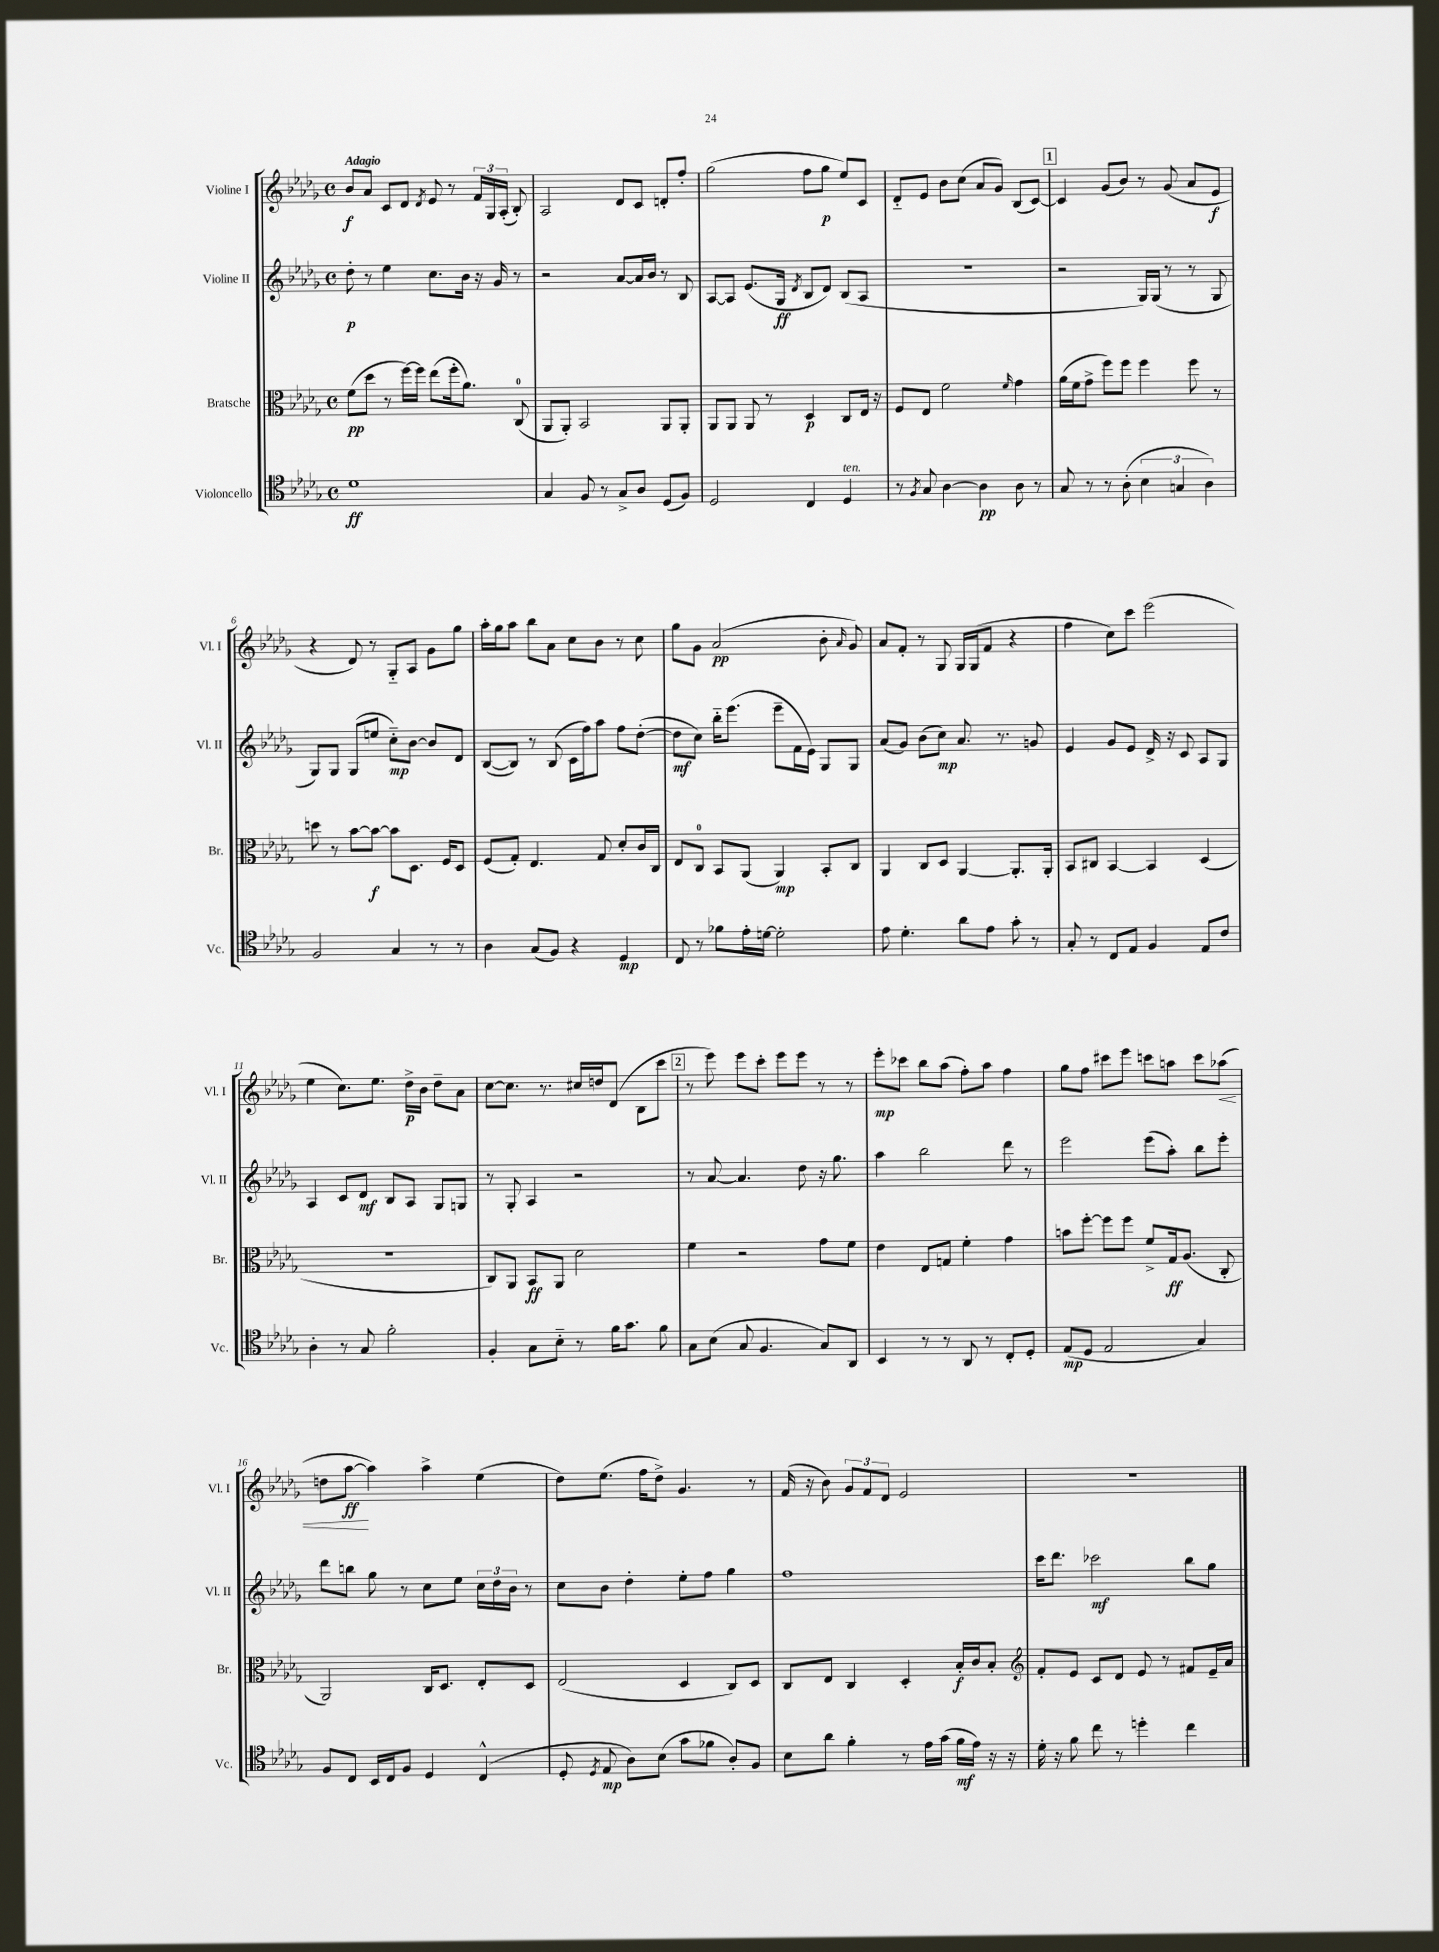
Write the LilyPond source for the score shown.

<<
\new StaffGroup <<
\new Staff = "s0" \with { instrumentName = "Violine I" shortInstrumentName = "Vl. I" } {
    \clef treble \key des \major \defaultTimeSignature \time 4/4 \tempo "Adagio"
    \autoBeamOff bes'8[\f aes'8] c'8[ des'8] \acciaccatura { des'8 } ees'8 r8 \tuplet 3/2 { f'16[ ges16 aes16]-.( } bes8-.) |
    aes2 des'8[ c'8] d'8[-. f''8]-. |
    ges''2( f''8[ ges''8]\p ees''8[) c'8] |
    des'8[-_ ees'8] bes'8[ c''8]( aes'8[ ges'8]) bes8[( c'8]~) |
    \mark \markup { \box "1" } c'4 ges'8[( bes'8]) r8 ges'8( aes'8[ ees'8]\f |
    r4 des'8) r8 ges8[-_ aes8] ges'8[ ges''8] |
    aes''16[-. ges''16 aes''8] bes''8[ aes'8] c''8[ bes'8] r8 c''8 |
    ges''8[ ges'8] aes'2\pp( bes'8-. \grace { aes'16 } ges'8) |
    aes'8[ f'8]-. r8 ges8 ges16[ ges16( f'8] r4 |
    f''4 c''8[) c'''8] ees'''2( |
    ees''4 c''8.[) ees''8.] des''16[->\p bes'16] des''8[-- aes'8] |
    c''8[~ c''8.] r8. cis''16[ d''16 des'8]( bes8[ c'''8] |
    \mark \markup { \box "2" } r8 ees'''8) ees'''8[ c'''8]-. ees'''8[ ees'''8] r8 r8 |
    ees'''8[-.\mp ces'''8] bes''8[ aes''8]( f''8[-.) aes''8] f''4 |
    ges''8[ f''8] cis'''8[ ees'''8] c'''8[ a''8] c'''8[ aes''8]\<( |
    d''8[ aes''8]~\ff\! aes''4) aes''4-> ees''4( |
    des''8[) ees''8.]( f''16[ des''8]->) ges'4. r8 |
    f'16( r16 bes'8) \tuplet 3/2 { ges'8[ f'8 des'8] } ees'2 |
    R1 \bar "|." |
}
\new Staff = "s1" \with { instrumentName = "Violine II" shortInstrumentName = "Vl. II" } {
    \clef treble \key des \major \defaultTimeSignature \time 4/4
    \autoBeamOff des''8-.\p r8 ees''4 c''8.[ bes'16] r16 ges'16 r8 |
    r2 aes'8[~ aes'16 bes'16] r8 bes8 |
    aes8[~ aes8] ees'8.[( ges16]\ff \acciaccatura { des'8 } bes8[ des'8]) bes8[( aes8] |
    R1 |
    \mark \markup { \box "1" } r2 ges16[) ges16]( r8 r8 ges8 |
    ges8[) ges8] ges8[( e''8] c''8[-_\mp) bes'8]~ bes'8[ des'8] |
    bes8[~( bes8]) r8 bes8( c'16[ f''16) aes''8] f''8[ des''8]~-.( |
    des''8[\mf c''8]) bes''16[-_ ees'''8.]( ees'''8[-- f'16 ees'16]) ges8[ ges8] |
    aes'8[( ges'8]) bes'8[( c''8]\mp) aes'8. r8. g'8 |
    ees'4 ges'8[ ees'8] des'16-> r16 c'8 aes8[ ges8] |
    aes4 c'8[ des'8]\mf bes8[ aes8] ges8[ g8] |
    r8 ges8-. aes4 r2 |
    \mark \markup { \box "2" } r8 aes'8~ aes'4. des''8 r16 ges''8. |
    aes''4 bes''2 des'''8 r8 |
    ees'''2 ees'''8[( aes''8]-.) bes''8[ ees'''8]-. |
    des'''8[ b''8] ges''8 r8 c''8[ ees''8] \tuplet 3/2 { c''16[ des''16 bes'16] } r8 |
    c''8[ bes'8] des''4-. ees''8[-. f''8] ges''4 |
    f''1 |
    c'''16[ des'''8.] ces'''2\mf bes''8[ ges''8] \bar "|." |
}
\new Staff = "s2" \with { instrumentName = "Bratsche" shortInstrumentName = "Br." } {
    \clef alto \key des \major \defaultTimeSignature \time 4/4
    \autoBeamOff f'8[\pp( des''8] r8 f''16[~) f''16] ees''8[( f''16-. aes'8.]) c8-0( |
    aes,8[ aes,8]-.) bes,2 aes,8[ aes,8]-. |
    aes,8[ aes,8] aes,8 r8 des4\p c8[ ees16] r16 |
    f8[ ees8] f'2 \grace { f'16 } ges'4 |
    \mark \markup { \box "1" } aes'16[( f'16 ges'8]-> f''8[) f''8] f''4 f''8 r8 |
    d''8 r8 bes'8[~ bes'8]~\f bes'8[ des8.] f16[ des8] |
    f8[( ges8]-.) ees4. ges8 des'8[-. c'16 c16] |
    ees8[ c8]-0 bes,8[ aes,8]( aes,4\mp) bes,8[-. c8] |
    aes,4 c8[ des8] aes,4~ aes,8.[-. aes,16]-. |
    bes,8[ cis8] bes,4~ bes,4 des4( |
    R1 |
    c8[) aes,8] bes,8[\ff aes,8] des'2 |
    \mark \markup { \box "2" } f'4 r2 ges'8[ f'8] |
    ees'4 ees8[ g8] f'4-. ges'4 |
    b'8[ f''8]~-. f''8[ f''8] f'8[-> ges16\ff aes8.]( c8-. |
    aes,2) c16[ des8.] ees8[-. des8] |
    ees2( des4 c8[) des8] |
    c8[ ees8] c4 des4-. bes16[-.\f c'16 bes8]-. |
    \clef treble f'8[-. ees'8] c'8[ des'8] ees'8 r8 fis'8[ ees'16-- aes'16] \bar "|." |
}
\new Staff = "s3" \with { instrumentName = "Violoncello" shortInstrumentName = "Vc." } {
    \clef tenor \key des \major \defaultTimeSignature \time 4/4
    \autoBeamOff des'1\ff |
    ges4 f8 r8 ges8[-> aes8] des8[( f8]) |
    des2 c4 des4^\markup { \italic "ten." } |
    r8 \acciaccatura { f8 } ges8 aes4~ aes4\pp aes8 r8 |
    \mark \markup { \box "1" } ges8 r8 r8 aes8-.( \tuplet 3/2 { bes4 g4 aes4) } |
    f2 ges4 r8 r8 |
    aes4 ges8[( f8]) r4 des4\mp |
    c8 r8 fes'8[ ees'16-. d'16]~ d'2-. |
    ees'8 des'4.-. aes'8[ ees'8] ges'8-. r8 |
    ges8-. r8 c8[ ees8] f4 ees8[ c'8] |
    aes4-. r8 ges8 f'2-. |
    f4-. ges8[ bes8]-_ r8 f'16[ ges'8.] f'8 |
    \mark \markup { \box "2" } ges8[ bes8]( ges8 f4. ges8[) aes,8] |
    bes,4 r8 r8 aes,8 r8 c8[-. des8]-. |
    ees8[\mp( des8] ees2 ges4) |
    f8[ c8] bes,16[ c16 f8] des4 c4-^( |
    des8-. \acciaccatura { des8 } ees8\mp aes8[) bes8]( ges'8[ fes'8] aes8[-.) f8] |
    bes8[ aes'8] f'4-. r8 ees'16[ ges'16]( f'16[\mf ees'16]) r16 r16 |
    des'16-. r16 f'8 c''8 r8 d''4-. c''4 \bar "|." |
}
>>
>>
